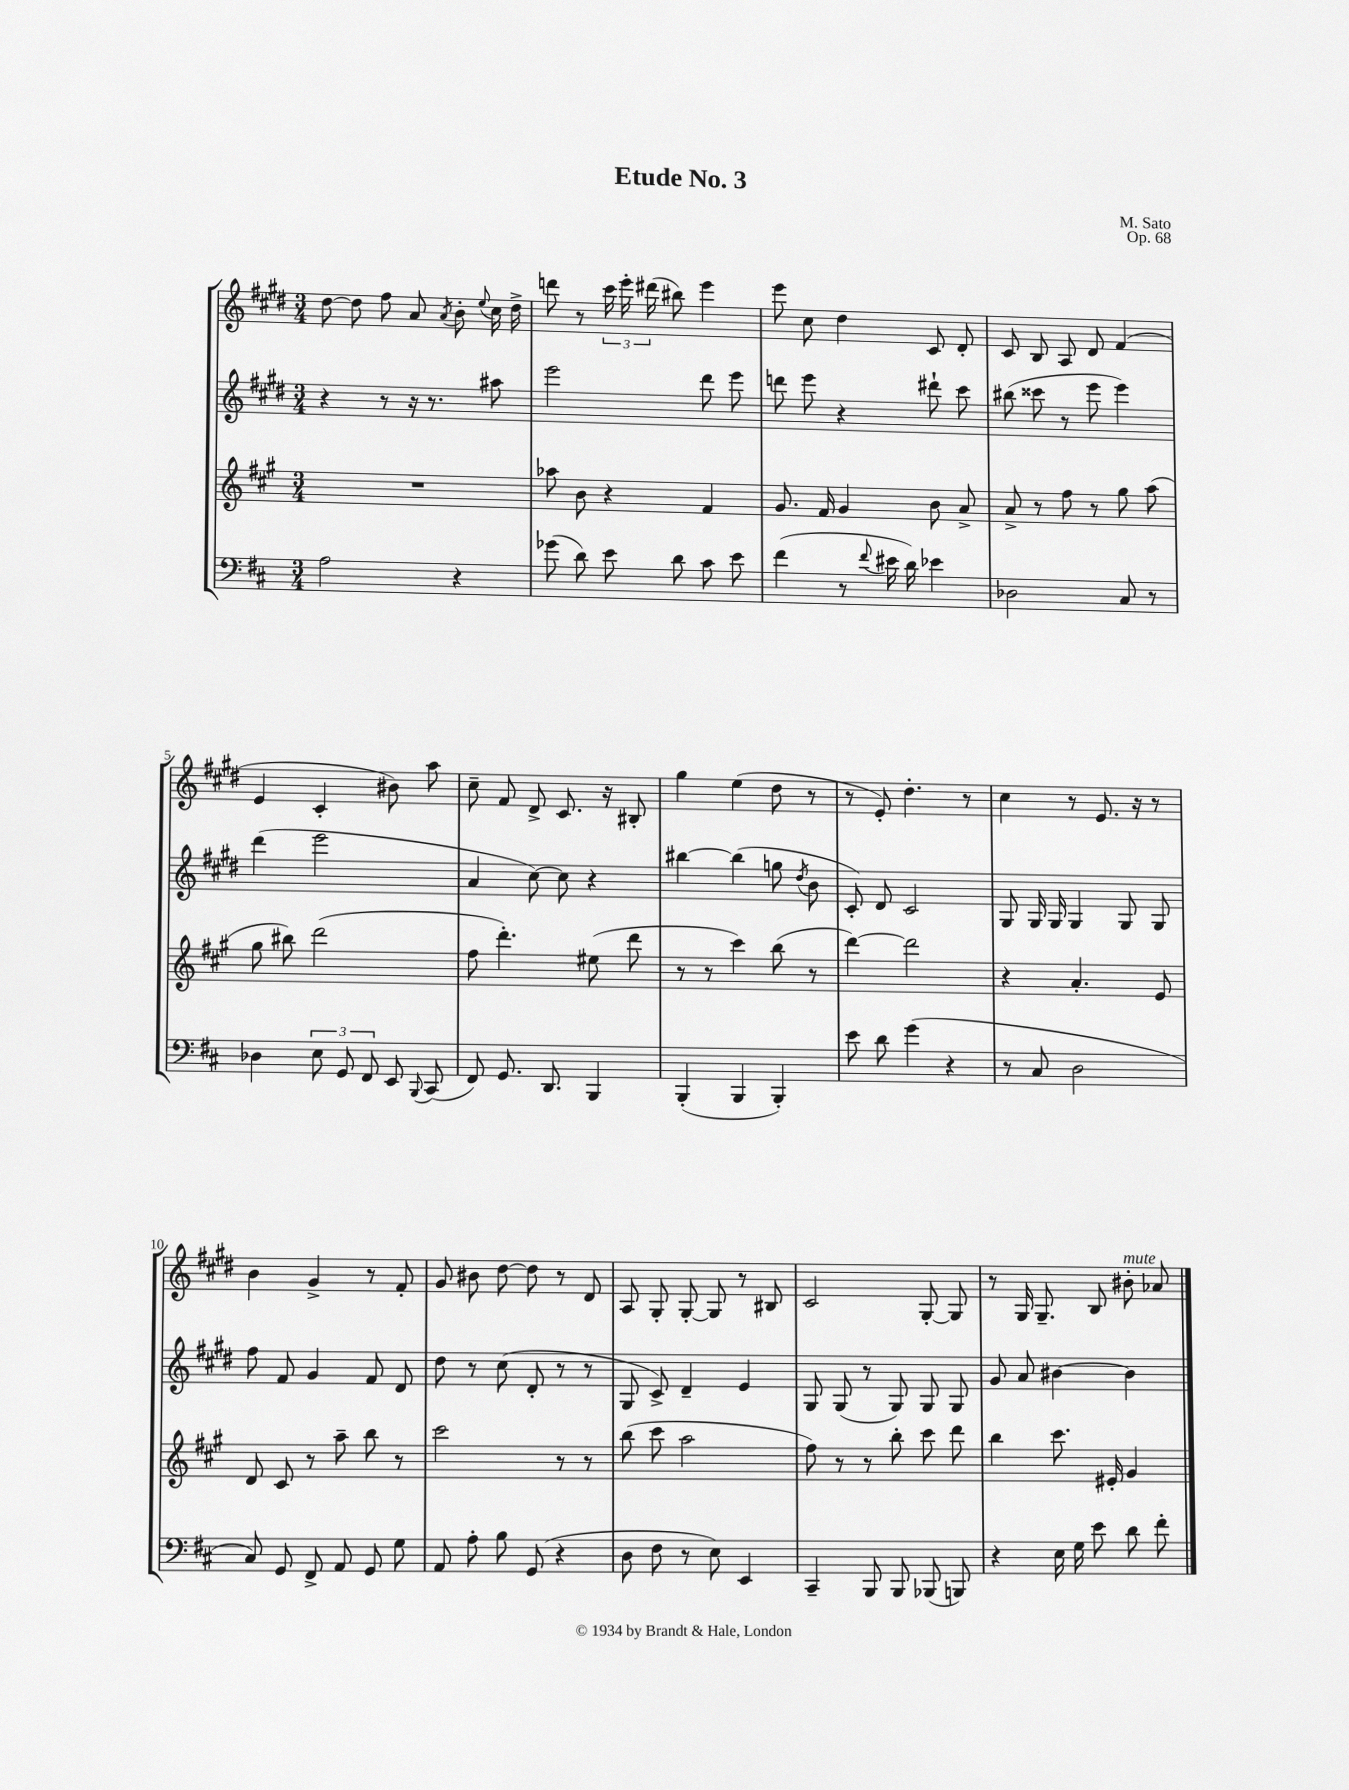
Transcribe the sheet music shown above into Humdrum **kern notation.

**kern	**kern	**kern	**kern
*part4	*part3	*part2	*part1
*staff4	*staff3	*staff2	*staff1
*clefF4	*clefG2	*clefG2	*clefG2
*k[f#c#]	*k[f#c#g#]	*k[f#c#g#d#]	*k[f#c#g#d#]
*M3/4	*M3/4	*M3/4	*M3/4
=1	=1	=1	=1
2A\	2.r	4r	[8dd#\
.	.	.	8dd#\]
.	.	8r	8ff#\
.	.	16r	8a/
.	.	8.r	.
.	.	.	8qa/
4r	.	.	8b'\
.	.	.	8qqee/
.	.	8aa#X\	16cc#\
.	.	.	16dd#^\
=2	=2	=2	=2
(8g-X\	8aa-X\	2eee\	8dddn\
8d\)	8b\	.	8r
8e\	4r	.	24ccc#\
.	.	.	24eee'\
.	.	.	(24ddd#X\
8d\	.	.	8bb#X\)
8c#\	4f#/	8ddd#\	4eee\
8e\	.	8eee\	.
=3	=3	=3	=3
(4f#\	8.g#/	8dddn\	8eee\
.	.	8eee\	8cc#\
.	16f#/	.	.
8r	4g#/	4r	4dd#\
8qqf#/	.	.	.
16e#X\	.	.	.
16d\)	.	.	.
4e-X\	8b\	8ddd#X`\	8c#/
.	8a^/	8ccc#\	8d#'/
=4	=4	=4	=4
2D-X\	8a^/	(8bb#X\	8c#/
.	8r	8ccc##X\	8B/
.	8ff#\	8r	8A/
.	8r	8eee\	8d#/
8C#/	8gg#\	4eee\)	(4f#/
8r	(8aa\	.	.
!!LO:LB:g=z
=5	=5	=5	=5
4D-X\	8gg#\	(4ddd#\	4e/
.	8bb#X\)	.	.
12E\	(2ddd\	2eee\	4c#'/
12GG/	.	.	.
12FF#/	.	.	.
8EE/	.	.	8b#X\)
8qqBBB/	.	.	.
(8CC#/	.	.	8aa\
=6	=6	=6	=6
8FF#/)	8ff#\	4a/	8cc#~\
8.GG/	4.ddd'\)	.	8f#/
.	.	[8cc#\)	8d#^/
8.DD/	.	.	.
.	.	8cc#\]	8.c#/
4BBB/	(8ee#X\	4r	.
.	.	.	16r
.	8ddd\	.	8B#X'/
=7	=7	=7	=7
(4BBB'/	8r	[4bb#X\	4gg#\
.	8r	.	.
4BBB/	4ccc#\)	(4bb#\]	(4ee\
4BBB'/)	(8bb\	8ggn\	8dd#\
.	.	8qdd#/	.
.	8r	8b\	8r
=8	=8	=8	=8
8e\	[4ddd\)	8c#'/)	8r
8d\	.	8d#/	8e'/)
(4g\	2ddd\]	2c#/	4.dd#'\
4r	.	.	.
.	.	.	8r
=9	=9	=9	=9
8r	4r	8G#/	4cc#\
8C#/	.	16G#/	.
.	.	16G#/	.
2D\	4.a'/	4G#/	8r
.	.	.	8.e/
.	.	8G#/	.
.	.	.	16r
.	8e/	8G#/	8r
!!LO:LB:g=z
=10	=10	=10	=10
8C#/)	8d/	8ff#\	4b\
8GG/	8c#/	8f#/	.
8FF#^/	8r	4g#/	4g#^/
8AA/	8aa~\	.	.
8GG/	8bb\	8f#/	8r
8G\	8r	8d#/	8f#'/
=11	=11	=11	=11
8AA/	2ccc#\	8dd#\	8g#/
8A'\	.	8r	8b#X\
8B\	.	(8cc#\	[8dd#\
(8GG/	.	8d#'/	8dd#\]
4r	8r	8r	8r
.	8r	8r	8d#/
=12	=12	=12	=12
8D\	(8bb\	8G#/	8A/
8F#\	8ccc#\	8c#^/)	8G#'/
8r	2aa\	4d#~/	[8G#'/
8E\)	.	.	8G#/]
4EE/	.	4e/	8r
.	.	.	8B#X/
=13	=13	=13	=13
4CC#~/	8ff#\)	8G#/	2c#/
.	8r	(8G#/	.
8BBB/	8r	8r	.
8BBB/	8bb'\	8G#/)	.
(8BBB-X/	8ccc#\	8G#/	[8G#'/
8BBBn/)	8ddd\	8G#/	8G#/]
=14	=14	=14	=14
4r	4bb\	8g#/	8r
.	.	8a/	16G#/
.	.	.	8.G#~/
16E\	8.ccc#\	[4b#X\	.
16G\	.	.	.
8e\	.	.	8B/
.	16e#X'/	.	.
!	!	!	!LO:TX:a:i:t=mute
8d\	4g#/	4b#\]	8b#X'\
8f#'\	.	.	8a-X/
==	==	==	==
*-	*-	*-	*-
